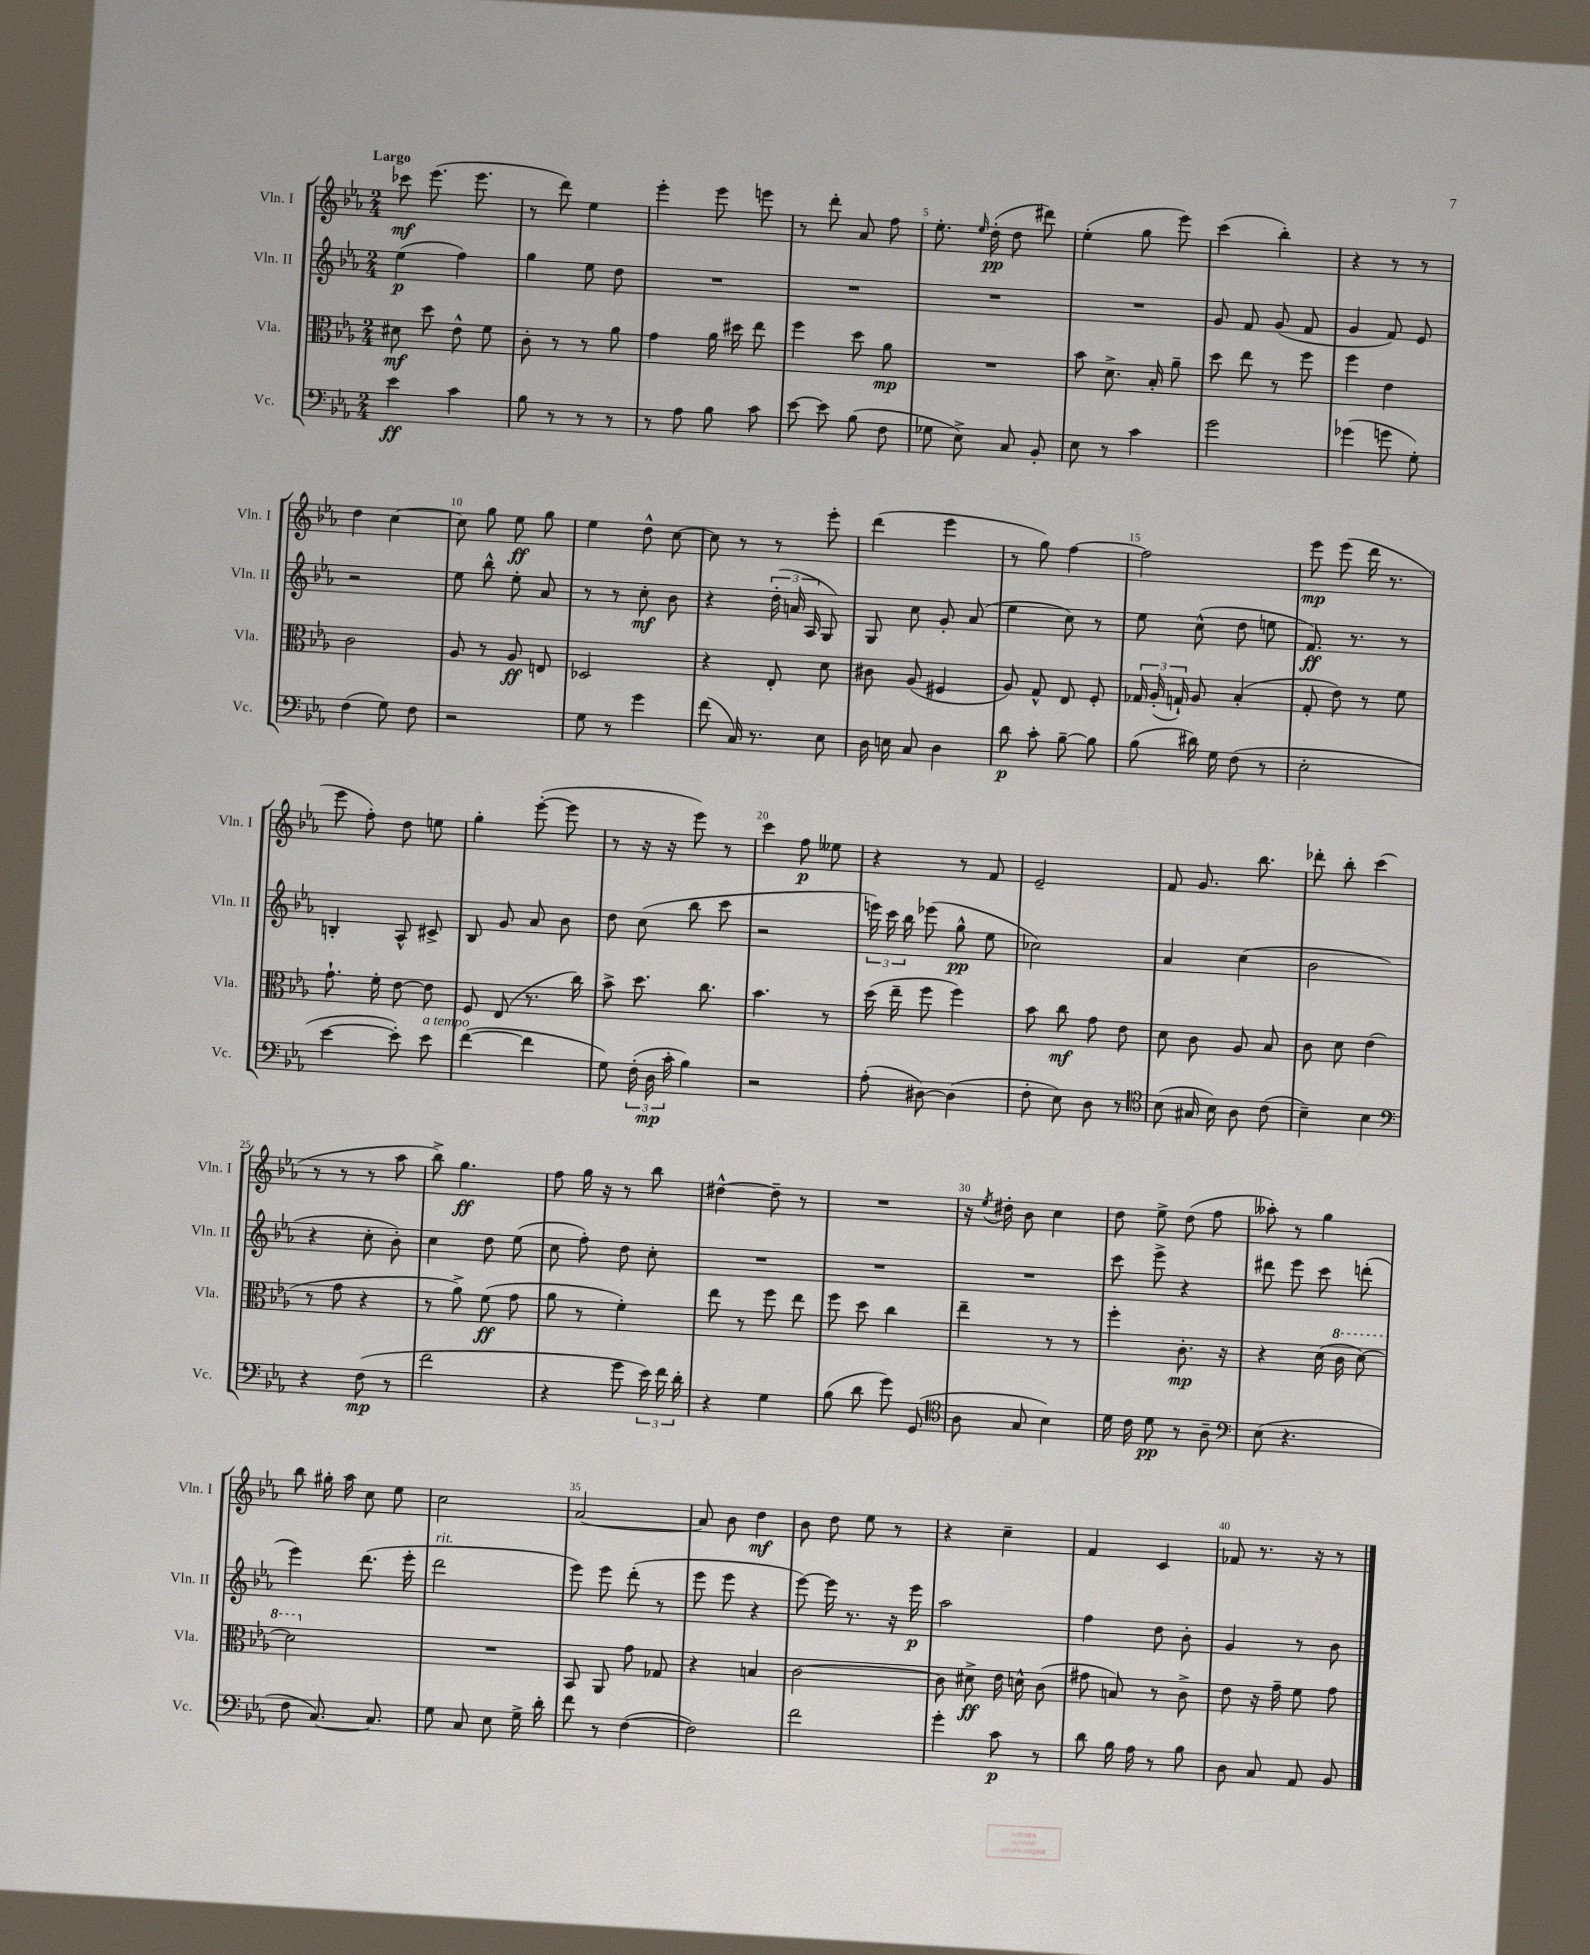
<<
\new StaffGroup <<
\new Staff = "s0" \with { instrumentName = "Vln. I" shortInstrumentName = "Vln. I" } {
    \clef treble \key ees \major \numericTimeSignature \time 2/4 \tempo "Largo"
    \autoBeamOff ces'''8\mf ees'''8.( ees'''8. |
    r8 d'''8) ees''4 |
    ees'''4-. ees'''8 e'''8 |
    r8 d'''8-. aes'8 f''8 |
    ees''8.-. \grace { ees''16 } d''16-.\pp( d''8 dis'''8) |
    ees''4-.( g''8 ees'''8) |
    c'''4( bes''4-.) |
    r4 r8 r8 |
    d''4 c''4~ |
    c''8 g''8 ees''8\ff g''8 |
    ees''4 d''8-^ c''8~ |
    c''8 r8 r8 ees'''8-. |
    d'''4( ees'''4 |
    r8 g''8) f''4~ |
    f''2 |
    ees'''8\mp ees'''8( d'''16 r8. |
    ees'''8 f''8-.) d''8 e''8 |
    g''4-. ees'''8~-.( ees'''8 |
    r8 r16 r16 ees'''8) r8 |
    c'''4 f''8\p eeses''8 |
    r4 r8 f'8 |
    ees'2-- |
    f'8 g'8. bes''8. |
    des'''8-. bes''8-. c'''4( |
    r8 r8 r8 aes''8 |
    bes''8->) g''4.\ff |
    f''8 g''16 r16 r8 bes''8 |
    dis''4~-^ dis''8-- r8 |
    R2 |
    r16 \acciaccatura { ees''8 } dis''16-. bes'8 c''4 |
    d''8 ees''8-> d''8( f''8 |
    aeses''8-.) r8 g''4 |
    bes''8 gis''16-. aes''16 c''8 ees''8 |
    c''2 |
    aes'2~ |
    aes'8 bes'8 d''4\mf |
    bes'8 d''8 ees''8 r8 |
    r4 c''4-- |
    f'4 c'4 |
    fes'8 r8. r16 r8 \bar "|." |
}
\new Staff = "s1" \with { instrumentName = "Vln. II" shortInstrumentName = "Vln. II" } {
    \clef treble \key ees \major \numericTimeSignature \time 2/4
    \autoBeamOff ees''4\p( f''4) |
    g''4 ees''8 d''8 |
    R2 |
    R2 |
    R2 |
    R2 |
    g'8 f'8 g'8( f'8 |
    g'4 f'8) ees'8 |
    r2 |
    ees''8 bes''8-^ ees''8-. aes'8 |
    r8 r8 c''8-.\mf bes'8 |
    r4 \tuplet 3/2 { d''16-.( a'16 aes16 } g8) |
    g8 c''8 g'8-. aes'8( |
    ees''4 c''8) r8 |
    ees''8 c''8-^( d''8 e''8 |
    f'8.\ff) r8. r8 |
    b4-. aes8-^ cis'8-> |
    bes8 g'8 aes'8 bes'8 |
    d''8 c''8( bes''8 c'''8 |
    r2 |
    \tuplet 3/2 { e'''16) c'''16 bes''16 } ees'''8( g''8-^\pp ees''8 |
    ces''2) |
    aes'4 c''4( |
    bes'2 |
    r4 c''8-. bes'8-.) |
    c''4 d''8 ees''8( |
    c''8 f''8-.) d''8 c''8-. |
    R2 |
    R2 |
    R2 |
    c'''8 ees'''8-> r4 |
    dis'''8 ees'''8 c'''8 d'''8-.( |
    ees'''4) d'''8.( ees'''16-. |
    d'''2^\markup { \italic "rit." } |
    ees'''8) ees'''8 d'''8-.( r8 |
    ees'''8 ees'''8 r4 |
    ees'''8~) ees'''16 r8. r16 ees'''16\p |
    aes''2 |
    f''4 d''8 bes'8-. |
    g'4 r8 bes'8 \bar "|." |
}
\new Staff = "s2" \with { instrumentName = "Vla." shortInstrumentName = "Vla." } {
    \clef alto \key ees \major \numericTimeSignature \time 2/4
    \autoBeamOff dis'8\mf d''8 ees'8-^ f'8 |
    c'8-. r8 r8 aes'8 |
    g'4 aes'16 dis''16 ees''8 |
    f''4 d''8 aes'8\mp |
    R2 |
    bes'8 d'8.-> bes16-. aes'8-- |
    d''8 ees''8 r8 f''8 |
    f''4 ees'4 |
    c'2 |
    aes8 r8 aes8\ff e8 |
    des2 |
    r4 ees8-. d'8 |
    cis'8 aes8( fis4 |
    aes8) g8-^ ees8 f8-. |
    \tuplet 3/2 { ges16 aes16-.( g16-!) } aes8 bes4-.( |
    g8-. ees'8) r8 f'8 |
    g'8.-! f'16-. ees'8~ ees'8 |
    f8 ees8( r8. c''16) |
    bes'8-> d''8. c''8. |
    bes'4. r8 |
    d''16( ees''16-- f''8 f''4) |
    bes'8 c''8\mf g'8 ees'8 |
    d'8 c'8 aes8 bes8 |
    c'8 d'8 ees'4( |
    r8 g'8 r4 |
    r8 aes'8->) f'8\ff( g'8 |
    aes'8 r8 f'4-.) |
    ees''8 r8 f''8 ees''8 |
    f''8 d''8 c''4 |
    ees''4-- r8 r8 |
    f''4-. c'8.-.\mp r16 |
    r4 d'16( \ottava #1 c''16 d''8~) |
    d''2 \ottava #0 |
    R2 |
    bes,8 aes,8 g'8 ges8 |
    r4 b4 |
    c'2~ |
    c'8 dis'8->\ff ees'16 d'16-^ c'8( |
    gis'8 b8) r8 c'8-> |
    ees'8 r16 g'16-- f'8 g'8 \bar "|." |
}
\new Staff = "s3" \with { instrumentName = "Vc." shortInstrumentName = "Vc." } {
    \clef bass \key ees \major \numericTimeSignature \time 2/4
    \autoBeamOff ees'4\ff c'4 |
    bes8 r8 r8 r8 |
    r8 aes8 bes8 c'8 |
    ees'8~ ees'8 bes8( f8 |
    ges8 ees8->) c8 bes,8-. |
    ees8 r8 c'4 |
    g'2 |
    ges'4( g'8 g8-.) |
    f4( g8) f8 |
    r2 |
    g8 r8 g'4 |
    f'8( c16) r8. ees8 |
    d16 e16 c8 d4 |
    d'8\p c'8-. bes8~-- bes8 |
    bes8( dis'16) g16 f8( r8 |
    ees2-. |
    ees'4~ ees'8-.) ees'8^\markup { \italic "a tempo" } |
    f'4~( f'4 |
    g8) \tuplet 3/2 { f16-.( d16\mp c'16-. } bes4) |
    r2 |
    aes8-.( dis8~) dis4( |
    f8-. ees8) d8 r8 |
    \clef tenor bes8( gis16 bes16) aes8 c'8( |
    bes4--) bes4 |
    \clef bass r4 f8\mp( r8 |
    f'2 |
    r4 g'8 \tuplet 3/2 { ees'16) f'16 d'16-. } |
    r4 g4 |
    bes8( d'8 g'8) g,8( |
    \clef tenor aes8 g8 bes4) |
    d'16 c'16 d'8\pp r8 aes8-- |
    \clef bass ees8( r4. |
    f8 c8.~) c8. |
    g8 c8 ees8 g16-> d'16-. |
    f'8 r8 f4~( |
    f2) |
    f'2 |
    g'4-. c'8\p r8 |
    d'8 bes16 aes16 r8 bes8 |
    d8 c8 aes,8 bes,8 \bar "|." |
}
>>
>>
\layout { \context { \Score \override BarNumber.break-visibility = ##(#f #t #t) barNumberVisibility = #(every-nth-bar-number-visible 5) } }
